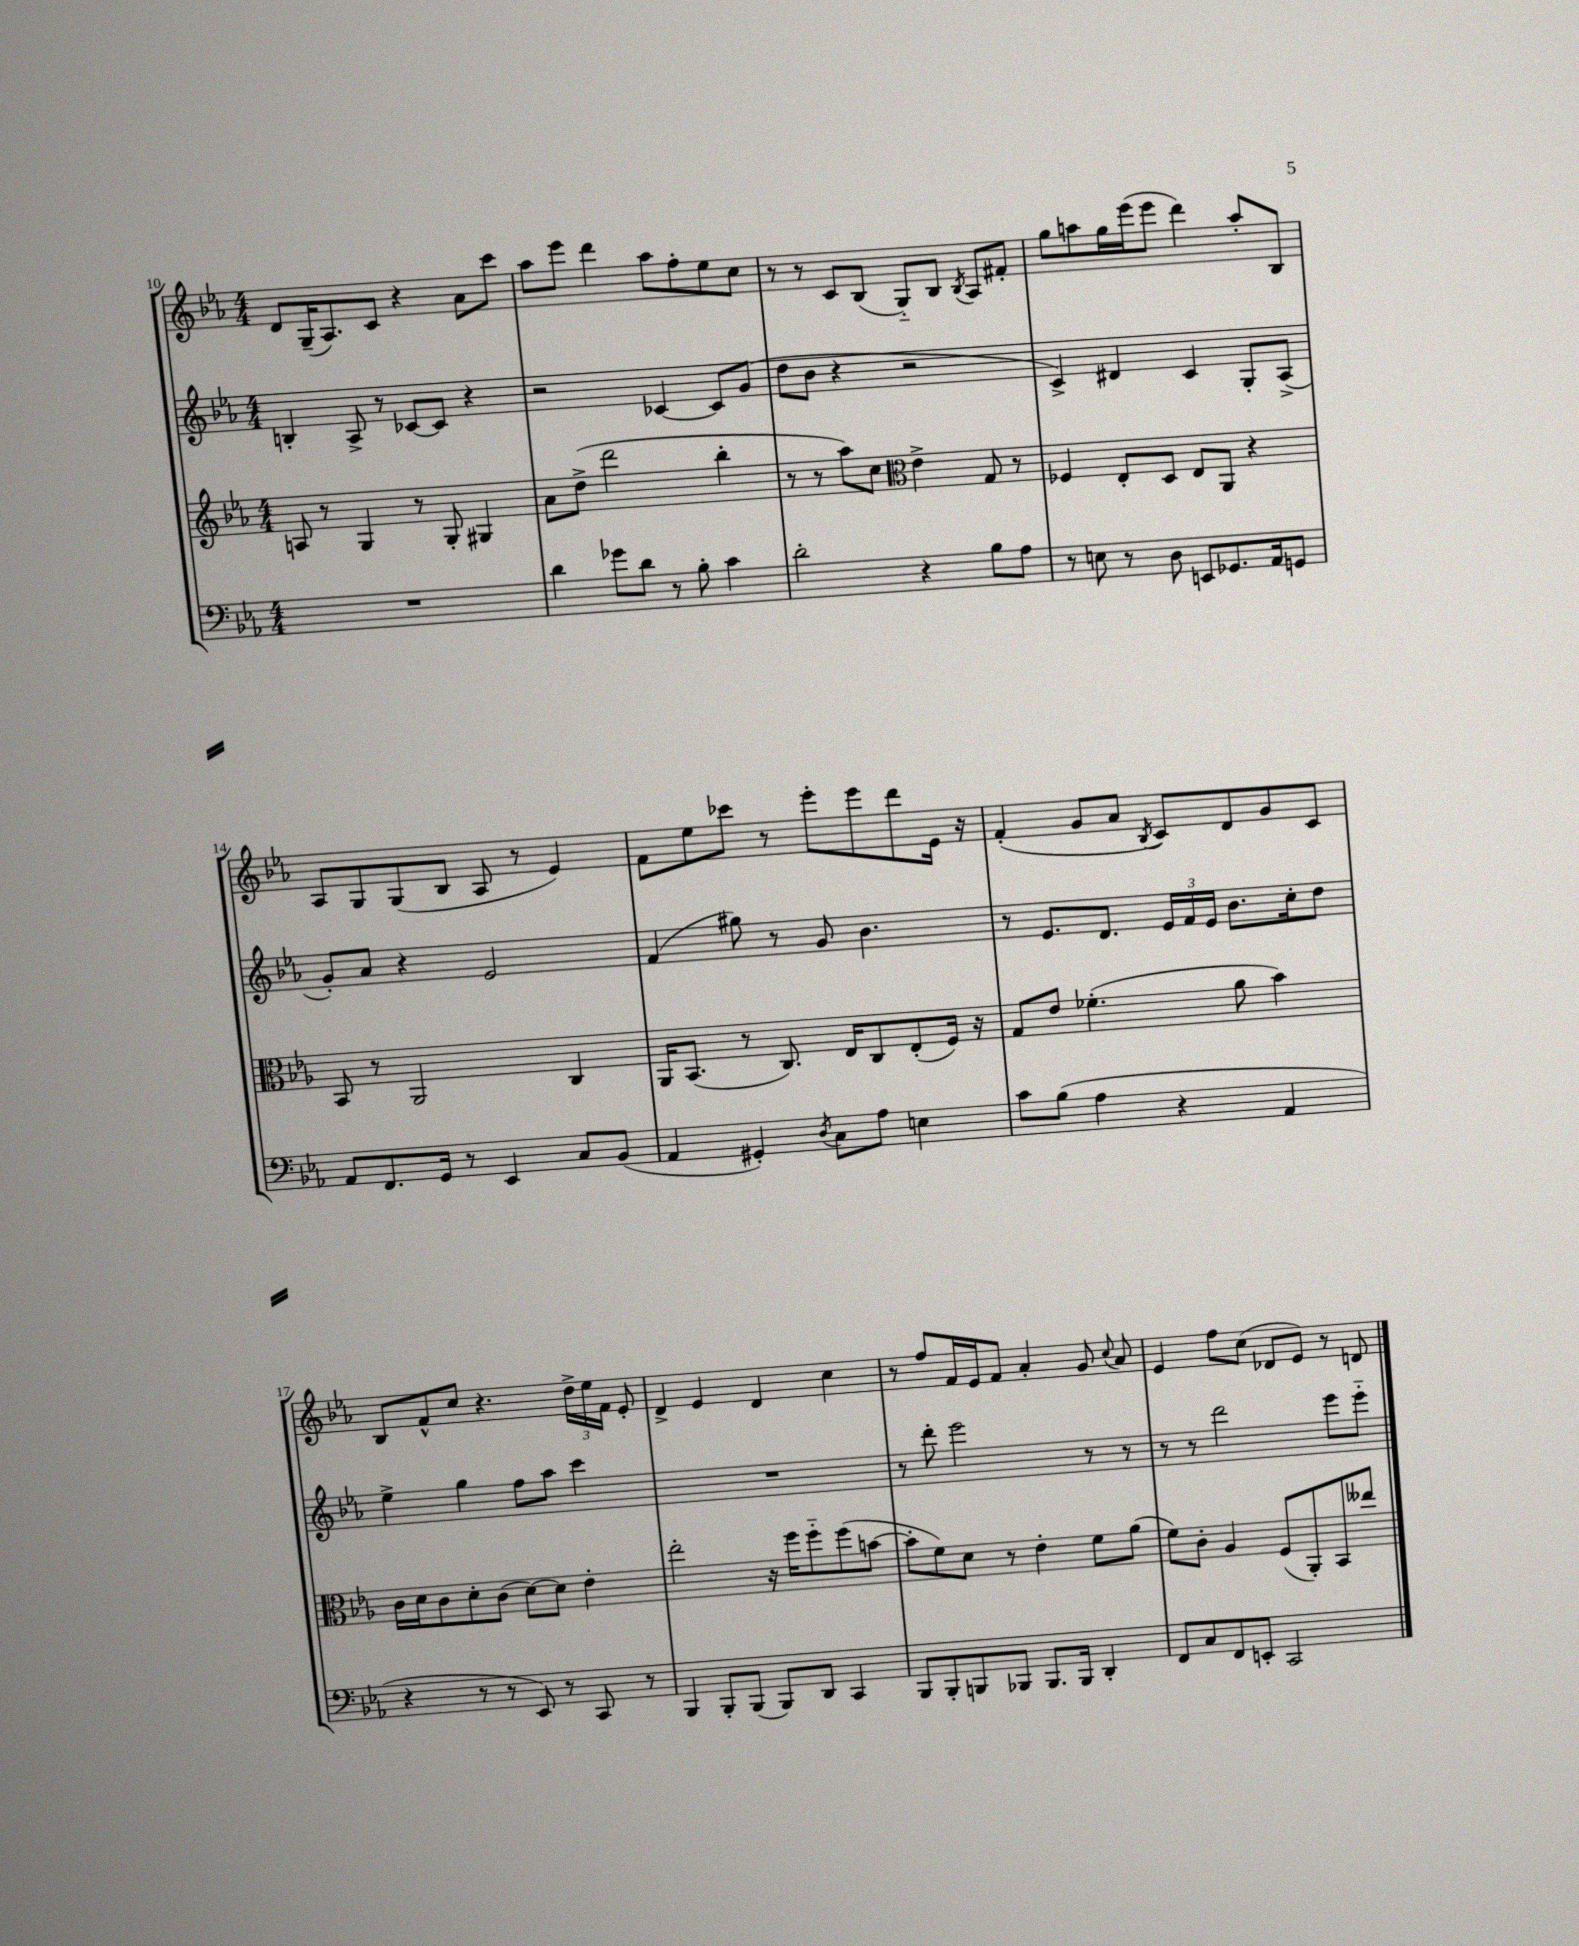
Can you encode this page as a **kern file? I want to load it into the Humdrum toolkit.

**kern	**kern	**kern	**kern
*staff4	*staff3	*staff2	*staff1
*clefF4	*clefG2	*clefG2	*clefG2
*k[b-e-a-]	*k[b-e-a-]	*k[b-e-a-]	*k[b-e-a-]
*M4/4	*M4/4	*M4/4	*M4/4
1r	8A	4B'	8d
.	8r	.	(16G~
.	.	.	8.A-)
.	4G	8A-^	.
.	.	8r	8c
.	8r	[8c-	4r
.	8G'	8c-]	.
.	4G#	4r	8a-
.	.	.	8ccc
=	=	=	=
4d	8a-	2r	8aa-
.	(8dd^	.	8eee-
8g-	2ddd	.	4ddd
8d	.	.	.
8r	.	[4c-	8aa-
8B-'	.	.	8ff'
4c	4bb-'	8c-]	8ee-
.	.	(8g	8cc
=	=	=	=
2d'	8r	8dd	8r
.	8r	8b-	8r
.	8aa-)	4r	8c
.	8cc	.	(8B-
*	*clefC3	*	*
4r	4e-^	2r	8G'~)
.	.	.	8B-
.	.	.	8qB-
8B-	8G	.	8A-
8A-	8r	.	8f#'
=	=	=	=
8r	4F-	4c^)	8gg
8E	.	.	8aa
8r	8E-'	4d#	16gg
.	.	.	(16eee-
8D	8D	.	8eee-
8EE	8E-	4c	4ddd)
8.GG-	8AA-	.	.
.	4r	8G'	8aa'
16AA-	.	.	.
8GG	.	(8A-^	8B-
=	=	=	=
8AA-	8BB-	8g')	8A-
8.FF	8r	8a-	8G
.	2AA-	4r	(8G
16GG	.	.	.
8r	.	.	8B-
4EE-	.	2e-	8A-
.	.	.	8r
8C	4C	.	4e-)
(8BB-	.	.	.
=	=	=	=
4AA-	16AA-	(4f	8f
.	(8.BB-	.	.
.	.	.	8ee-
4GG#')	8r	8gg#)	8ccc-
.	8.C)	8r	8r
8qD	.	.	.
8C	.	8g	8eee-'
.	16E-	.	.
8A-	8C	4.b-	8eee-
4E	(8E-'	.	8ddd
.	16F)	.	16e-
.	16r	.	16r
=	=	=	=
8c	8G	8r	(4f'
(8B-	8e-	8.e-	.
4A-	(4.f-'	.	8g
.	.	8.d	.
.	.	.	8a-
.	.	.	8qB-
4r	.	24e-	8c)
.	.	24f	.
.	.	24e-	.
.	8a-	8.b-	8d
4AA-	4b-)	.	8g
.	.	16cc'	.
.	.	8dd	8c
=	=	=	=
4r	16c	4ee-^	8B-
.	16d	.	.
.	8c	.	8f^^
8r	8d'	4gg	8cc
8r	(8c	.	4.r
8EE-)	[8d)	8ff	.
8r	8d]	8aa-	.
8CC	4e-'	4ccc	24dd^
.	.	.	24ee-
.	.	.	24f
8r	.	.	8e-'
=	=	=	=
4BBB-	2ee-'	1r	4d^
8BBB-'	.	.	4e-
(8BBB-	.	.	.
8BBB-)	16r	.	4d
.	16ff	.	.
8DD	8ff'~	.	.
4CC	(8ff	.	4cc
.	[8b	.	.
=	=	=	=
8BBB-	8b']	8r	8r
8BBB-'	8f)	8ddd'	8ff
8BBB	8d	2eee-	16f
.	.	.	16e-
8BBB-	8r	.	8f
8.BBB-	4e-'	.	4a-'
16BBB-	.	.	.
4DD'	8f	8r	8g
.	.	.	8qqcc
.	(8a-	8r	8a-
=	=	=	=
8FF	8f)	8r	4e-
8C	8c'	8r	.
8FF	4A-	2ddd	8ff
8EE'	.	.	(8cc
2CC	(8F	.	8d-
.	8AA-')	.	8e-)
.	8BB-	8eee-	8r
.	8ee--	8eee-'~	8d
==	==	==	==
*-	*-	*-	*-
